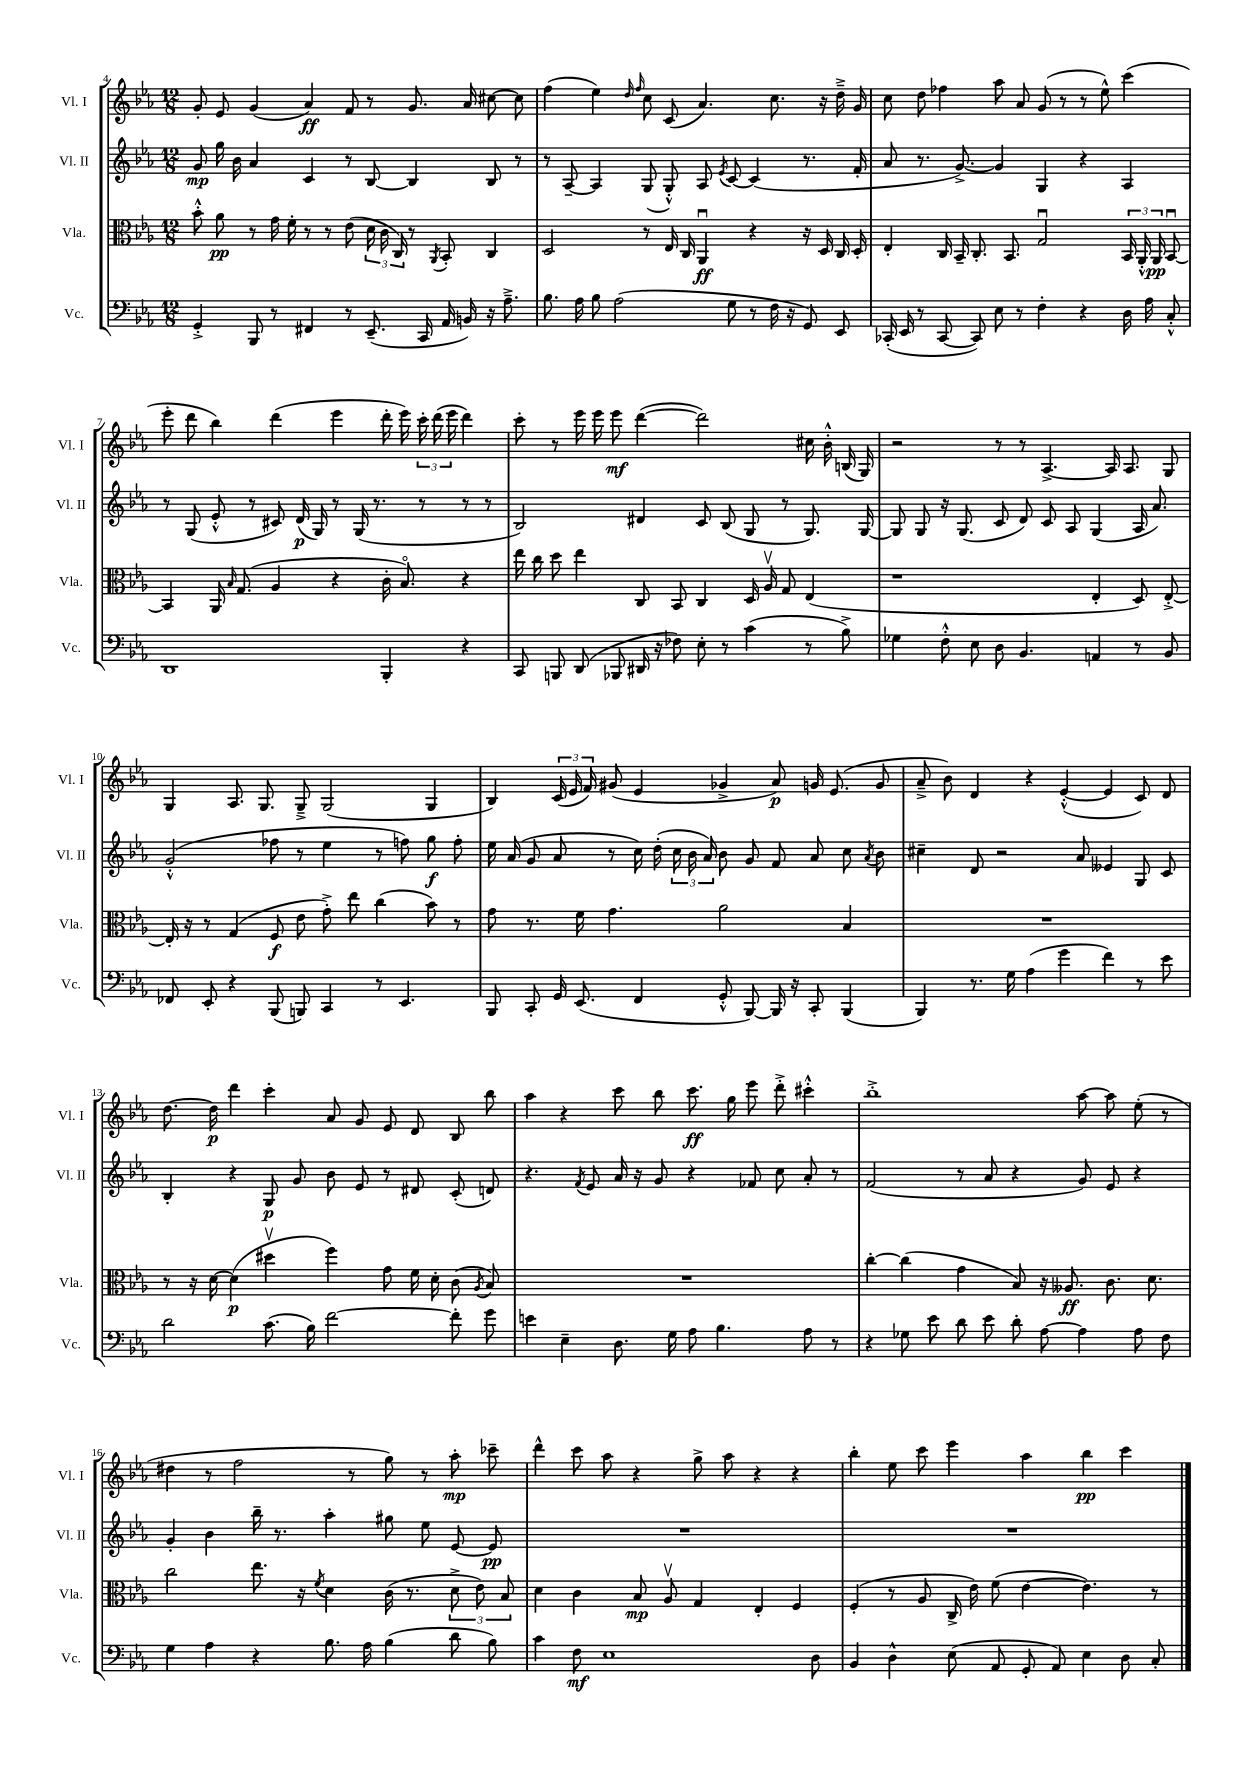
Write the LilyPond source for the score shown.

<<
\new StaffGroup <<
\new Staff = "s0" \with { instrumentName = "Vl. I" shortInstrumentName = "Vl. I" } {
    \clef treble \key ees \major \numericTimeSignature \time 12/8
    \autoBeamOff g'8-. ees'8 g'4( aes'4\ff) f'8 r8 g'8. aes'16 cis''8~ cis''8 |
    f''4( ees''4) \grace { d''16 f''16 } c''8 c'8( aes'4.) c''8. r16 d''16---> g'16 |
    c''8 d''8 fes''4 aes''8 aes'8 g'8( r8 r8 ees''8-^) c'''4( |
    ees'''8-. d'''8 bes''4) d'''4( ees'''4 d'''16-. ees'''16) \tuplet 3/2 { c'''16-. d'''16( ees'''16 } d'''4) |
    c'''8-. r8 ees'''16 ees'''16 ees'''8\mf d'''4~( d'''2) cis''16 bes'16-.-^ b16( g16) |
    r2 r8 r8 aes4.~-> aes16 aes8. g8 |
    g4 aes8. g8. g8---> g2( g4 |
    bes4) \tuplet 3/2 { c'16( ees'16 f'16) } gis'8( ees'4 ges'4-> aes'8\p) g'16 ees'8.( g'8 |
    aes'8---> bes'8) d'4 r4 ees'4~-.-^( ees'4 c'8) d'8 |
    d''8.~ d''16\p d'''4 c'''4-. aes'8 g'8 ees'8 d'8 bes8 bes''8 |
    aes''4 r4 c'''8 bes''8 c'''8.\ff g''16 ees'''8 d'''8-.-> cis'''4-.-^ |
    bes''1-.-> aes''8~ aes''8 ees''8-.( r8 |
    dis''4 r8 f''2 r8 g''8) r8 aes''8-.\mp ces'''8-- |
    d'''4-^ c'''8 aes''8 r4 g''8-> aes''8 r4 r4 |
    bes''4-. ees''8 c'''8 ees'''4 aes''4 bes''4\pp c'''4 \bar "|." |
}
\new Staff = "s1" \with { instrumentName = "Vl. II" shortInstrumentName = "Vl. II" } {
    \clef treble \key ees \major \numericTimeSignature \time 12/8
    \autoBeamOff g'8\mp g''16 bes'16 aes'4 c'4 r8 bes8~ bes4 bes8 r8 |
    r8 aes8~-- aes4 g8( g8-.-^) aes8 \acciaccatura { ees'8 } c'8~ c'4( r8. f'16-. |
    aes'8 r8. g'8.~->) g'4 g4 r4 aes4 |
    r8 g8( ees'8-.-^ r8 cis'8) d'16\p( g16) r8 g16( r8. r8 r8 r8 |
    bes2) dis'4 c'8 bes8( g8 r8 g8.) g16~ |
    g8 g8 r16 g8.( c'8 d'8) c'8 aes8 g4( aes16 aes'8.) |
    g'2-.-^( fes''8 r8 ees''4 r8 f''8) g''8\f f''8-. |
    ees''16 aes'16( g'8 aes'8 r8 c''16) d''16-.( \tuplet 3/2 { c''16 bes'16 aes'16) } bes'8 g'8 f'8 aes'8 c''8 \acciaccatura { aes'8 } bes'8 |
    cis''4-- d'8 r2 aes'8 eeses'4 g8 c'8 |
    bes4-. r4 g8\p g'8 bes'8 ees'8 r8 dis'8 c'8-.( d'8) |
    r4. \acciaccatura { f'8 } ees'8 aes'16 r16 g'8 r4 fes'8 c''8 aes'8-. r8 |
    f'2( r8 aes'8 r4 g'8) ees'8 r4 |
    g'4-. bes'4 bes''16-- r8. aes''4-. gis''8 ees''8 ees'8~ ees'8\pp |
    R1. |
    R1. \bar "|." |
}
\new Staff = "s2" \with { instrumentName = "Vla." shortInstrumentName = "Vla." } {
    \clef alto \key ees \major \numericTimeSignature \time 12/8
    \autoBeamOff bes'8-.-^ aes'8\pp r8 g'16 f'16-. r8 r8 ees'8( \tuplet 3/2 { d'16 c'16 c16) } r8 \acciaccatura { aes,8 } bes,8-. c4 |
    d2 r8 ees16 c16 aes,4\downbow\ff r4 r16 d16 c16 d16-. |
    ees4-. c16 bes,16-- c8.-. bes,8. g2\downbow \tuplet 3/2 { bes,16 aes,16-.-^ aes,16\pp } bes,8~\downbow |
    bes,4 aes,16 \grace { bes16 } g8.( aes4 r4 c'16-. bes8.\flageolet) r4 |
    ees''16 c''16 d''8 ees''4 c8 bes,8 c4 d16 aes16\upbow g8 ees4( |
    r1 ees4-. d8) ees8~-.-> |
    ees16-. r16 r8 g4( f8\f ees'8 g'8-.->) ees''8 c''4( bes'8) r8 |
    g'8 r8. f'16 g'4. aes'2 bes4 |
    R1. |
    r8 r16 d'16~ d'4\p( dis''4\upbow f''4) g'8 f'16 d'16-. c'8( \acciaccatura { aes8 } bes8) |
    R1. |
    c''4~-. c''4( g'4 bes8) r16 aeses8.\ff c'8. d'8. |
    c''2 ees''8. r16 \acciaccatura { f'8 } d'4 c'16( r8. \tuplet 3/2 { d'8-> ees'8) bes8 } |
    d'4 c'4 bes8\mp aes8\upbow g4 ees4-. f4 |
    f4-.( r8 aes8 c16-> ees'16) f'8( ees'4~ ees'4.) r8 \bar "|." |
}
\new Staff = "s3" \with { instrumentName = "Vc." shortInstrumentName = "Vc." } {
    \clef bass \key ees \major \numericTimeSignature \time 12/8
    \autoBeamOff g,4-.-> bes,,8 r8 fis,4 r8 ees,8.--( c,16 aes,16 b,16) r16 aes8.---> |
    bes8. aes16 bes8 aes2( g8 r8 f16 r16 g,8) ees,8 |
    ces,16-.( ees,16 r8 ces,8~ ces,8) ees8 r8 f4-. r4 d16 aes16 c8-.-^ |
    d,1 bes,,4-. r4 |
    c,8 b,,8 d,8( bes,,8 dis,16 r16 fes8) ees8-. r8 c'4( r8 bes8->) |
    ges4 f8-.-^ ees8 d8 bes,4. a,4 r8 bes,8 |
    fes,8 ees,8-. r4 bes,,8( b,,8) c,4 r8 ees,4. |
    bes,,8 c,8-. g,16 ees,8.( f,4 g,8-.-^ bes,,8~) bes,,16 r16 c,8-. bes,,4( |
    bes,,4) r8. g16 aes4( g'4 f'4) r8 ees'8 |
    d'2 c'8.( bes16) f'2~ f'8-. g'8 |
    e'4 ees4-- d8. g16 aes8 bes4. aes8 r8 |
    r4 ges8 ees'8 d'8 ees'8 d'8-. aes8~ aes4 aes8 f8 |
    g4 aes4 r4 bes8. aes16 bes4( d'8 bes8) |
    c'4 f8\mf ees1 d8 |
    bes,4 d4-^ ees8( aes,8 g,8-. aes,8) ees4 d8 c8-. \bar "|." |
}
>>
>>
\layout { \context { \Score currentBarNumber = #4 } }
